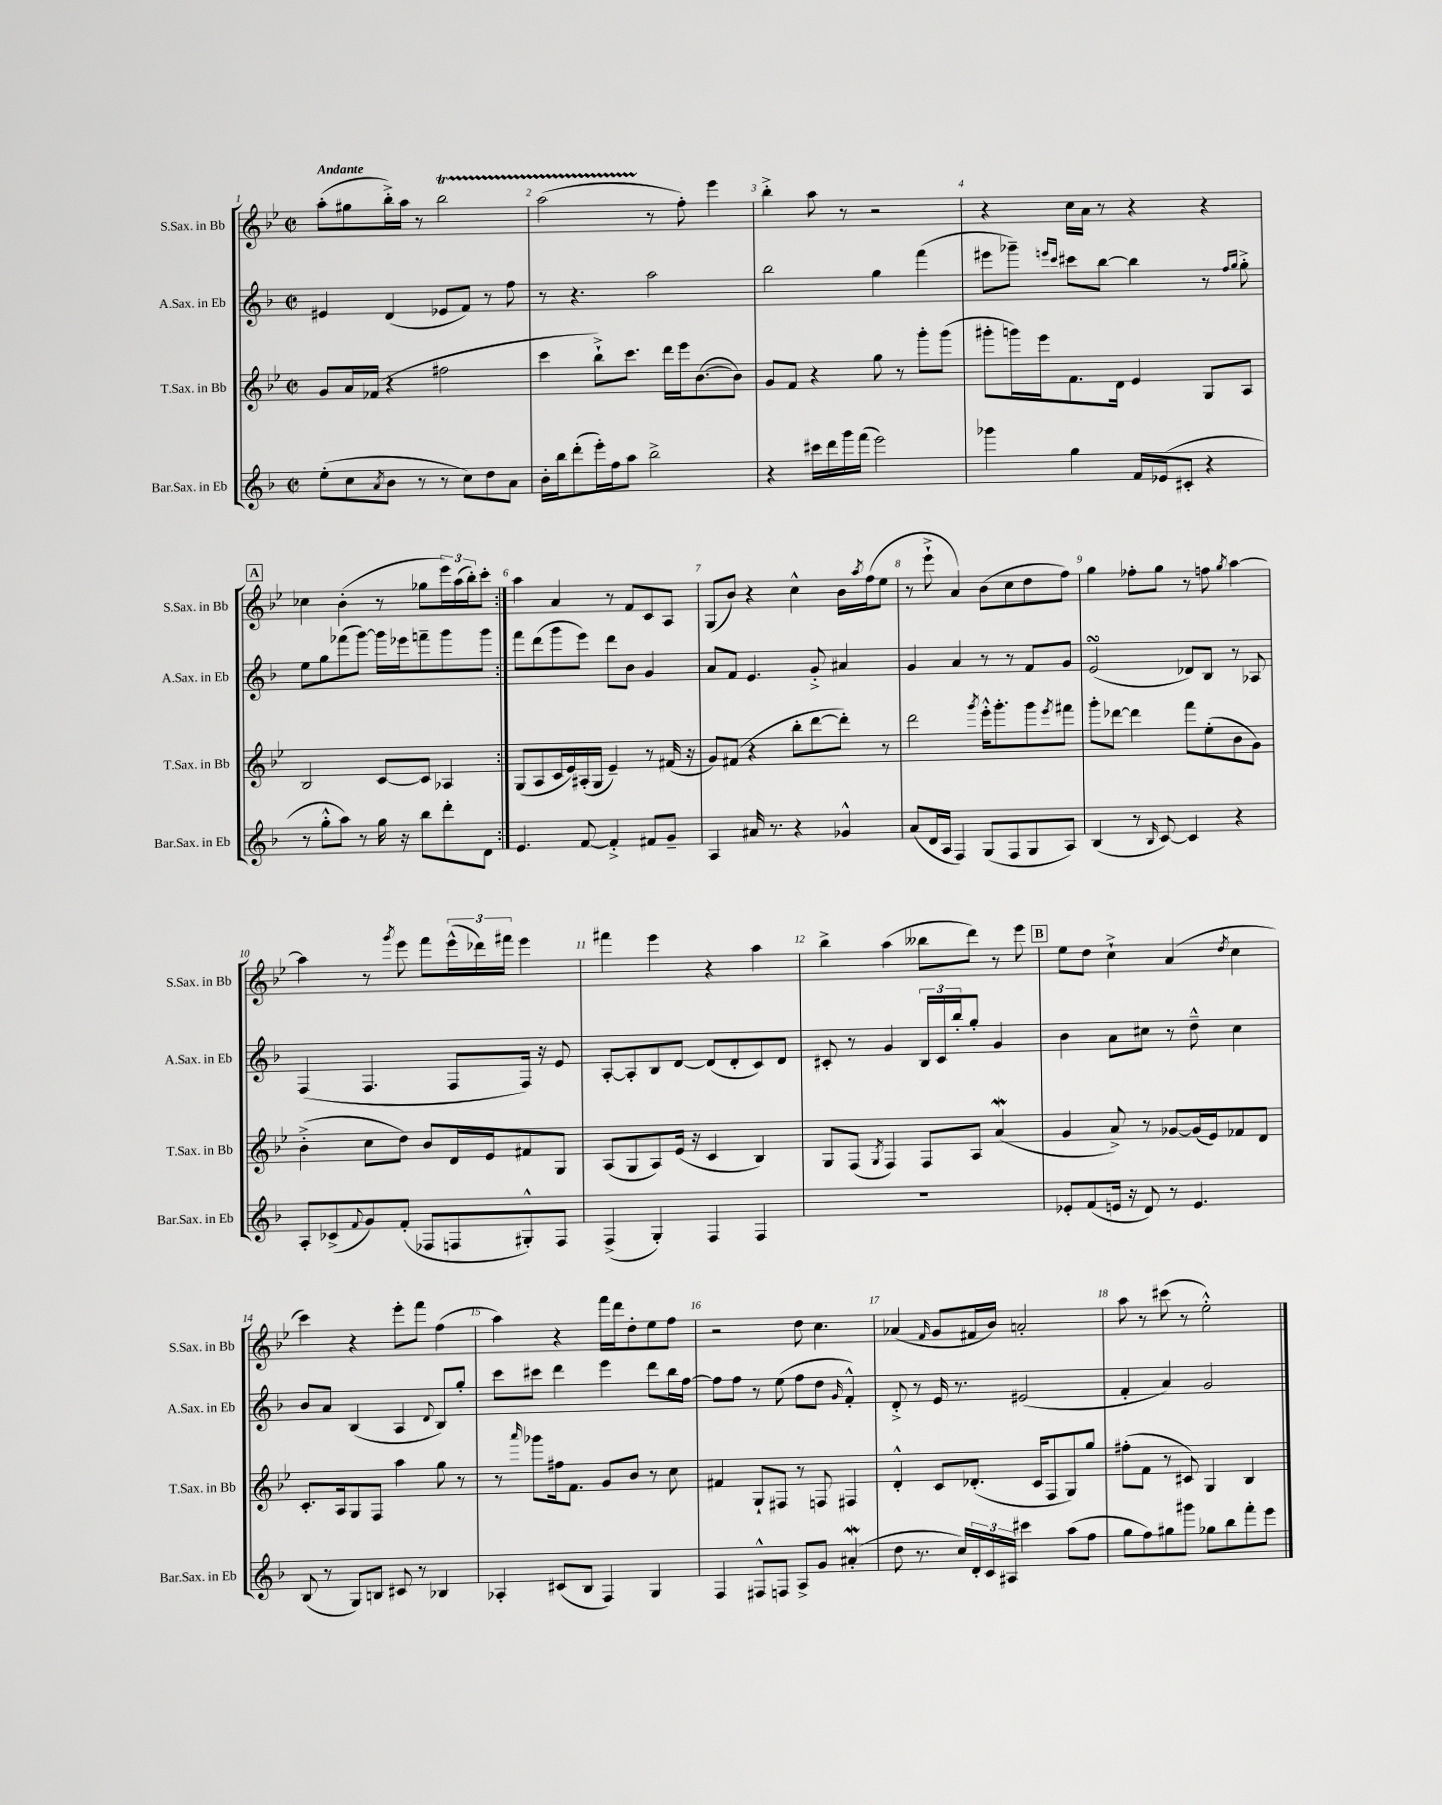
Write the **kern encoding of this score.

**kern	**kern	**kern	**kern
*staff4	*staff3	*staff2	*staff1
*clefG2	*clefG2	*clefG2	*clefG2
*k[b-]	*k[b-e-]	*k[b-]	*k[b-e-]
*M2/2	*M2/2	*M2/2	*M2/2
*met(c|)	*met(c|)	*met(c|)	*met(c|)
(8ee'	8g	4e#	(8aa'
8cc	16a	.	8gg#
.	(16f-	.	.
8qa	.	.	.
8b-	4r	(4d	16bb-'^)
.	.	.	16aa
8r	.	.	8r
8r	2ff#	8e-	2bb-
8cc)	.	8f)	.
8dd	.	8r	.
8a	.	8ff	.
=	=	=	=
16b-'	4ccc	8r	(2aa
16bb-	.	.	.
(8ddd'	.	4.r	.
16eee')	8bb-`^)	.	.
16ff	.	.	.
8aa	8.ccc	.	.
2bb-^	.	2aa	8r
.	16ddd	.	.
.	16eee-	.	8ff')
.	([8.b-	.	.
.	.	.	4eee-
.	8b-])	.	.
=	=	=	=
4r	8g	2bb-	4bb-'^
.	8f	.	.
16ccc#	4r	.	8aa
16ddd	.	.	.
16ggg	.	.	8r
(16fff	.	.	.
2eee)	8gg	4gg	2r
.	8r	.	.
.	8ggg'	(4fff	.
.	(8ggg	.	.
=	=	=	=
4ggg-	8ggg#'	8eee#	4r
.	16ggg)	8ggg-~)	.
.	16eee-	.	.
.	.	16qqeee	.
.	.	16qqccc	.
4gg	8.f	8ccc#	16cc
.	.	.	16a
.	.	[8bb-	8r
.	16d	.	.
16f	4e-	4bb-]	4r
(16e-	.	.	.
8c#'	.	.	.
4r	8G	8r	4r
.	.	16qqff	.
.	.	16qqgg	.
.	8A	8gg'^	.
=	=	=	=
8r	2B-	8ee	4cc-
8gg'^^	.	8gg	.
8aa)	.	(8fff-	(4b-'
8r	.	[8ggg)	.
16gg	[8c	16ggg]	8r
16r	.	16eee-	.
8bb-	8c]	8fff~	8gg-
8ddd'	4A-	8ggg	24eee-)
.	.	.	(24aa
.	.	.	24bb-')
8d	.	8ggg	8ccc'
=:|!	=:|!	=:|!	=:|!
4.e	(8G	8fff	4aa
.	8A	(8ddd	.
.	16c	8ggg	4a
.	16e-)	.	.
[8f	(16A#'	8eee)	.
.	16G	.	.
4f'^]	4e-~)	8ddd	8r
.	.	8b-	8f
8f#	8r	4g	8c
8g~	(16f#	.	8A
.	16r	.	.
=	=	=	=
4A	8g)	8a	(8G
.	(8f#	8f	8b-)
16a#	4r	4.e	4r
8.r	.	.	.
4r	8bb-'	.	4cc^^
.	[8ddd	8g'^	.
4g-^^	8ddd'])	4a#	16b-
.	.	.	8qaa
.	.	.	(16ff
.	8r	.	8ee-
=	=	=	=
(8a	2ddd	4g	8r
16d	.	.	8eee-`^
16A	.	.	.
4F)	.	4a	4a)
.	8qggg	.	.
(8G	16eee-'^^	8r	(8b-
.	8.ggg'	.	.
8F	.	8r	8cc
8G	8ggg	8f	8dd
.	8qeee-	.	.
8A)	8fff#	8g	8ff)
=	=	=	=
(4B-	8ggg'	(2e	4gg
.	[8ddd-	.	.
8r	4ddd-]	.	8ff-'
16qqB-	.	.	.
[8c)	.	.	8gg
4c]	8fff	8d-)	8r
.	(8ee-'	8B-	8ff
.	.	.	8qgg
4r	8b-	8r	[4aa
.	8g)	8A-	.
=	=	=	=
8A'	(4b-'^	(4F	4aa]
(8c-^	.	.	.
8qqf	.	.	.
8g)	8cc	4.F	8r
.	.	.	8qggg
(8f'	8dd)	.	8eee-
8F-	8b-	.	8fff
8F	16d	8F	(24eee-^^
.	.	.	24ddd-)
.	16e-	.	.
.	.	.	24fff#
8G#'^^)	8f#	16F)	4eee-
.	.	16r	.
8F	8G	8e	.
=	=	=	=
(4F^	(8A	[8A'	4fff#
.	8G	8A']	.
4G')	8A)	8B-	4eee-
.	(16e-	[8d	.
.	16r	.	.
4F	4c	(8d]	4r
.	.	8d'	.
4F	4B-)	8c)	4aa
.	.	8d	.
=	=	=	=
1r	8G	8c#'	4bb-^
.	(8F	8r	.
.	8qG	.	.
.	4F)	4g	(4aa
.	8F	24B-	8bb--
.	.	24c#	.
.	.	24bb-'	.
.	8A	8gg'	8ddd)
.	(4a	4g	8r
.	.	.	8eee-
=	=	=	=
8e-'	4g	4b-	8ee-
(8f	.	.	8dd
16e	8a^)	8a	4cc`^
16r	.	.	.
8d)	8r	8cc#	.
8r	[8g-	8r	(4a
4.e	(16g-]	8dd~^^	.
.	16e-)	.	.
.	.	.	8qdd
.	8f-	4cc#	4cc
.	8d	.	.
=	=	=	=
(8B-	8.c'	8b-	4ccc)
8r	.	8a	.
.	16A	.	.
8G)	8G	(4B-	4r
8B	8F	.	.
8c#	4aa	4A	8eee-'
8r	.	.	8fff
.	.	8qqd	.
4B-	8gg	8B-)	(4ff
.	8r	8gg'	.
=	=	=	=
4A-'	8r	8ccc	4aa)
.	16qqaaa	.	.
.	8ggg-	8ccc#	.
(8c#	16ff#	4ddd	4r
.	8.f	.	.
8B-	.	.	.
4F)	8g	4eee	16fff
.	.	.	16ddd
.	8b-	.	8dd'
4G	8r	8ddd	8ee-
.	8cc	16bb-	8ff
.	.	[16ff	.
=	=	=	=
4F	4f#	8ff]	2r
.	.	8ff	.
8F#^^	8G`	8r	.
8F	8F#	(8ee	.
8A^	8r	8ff	8dd
8g	8F	8dd	4.cc
.	.	16qqg	.
(4a#'	4F#	4f'^^)	.
=	=	=	=
8dd	4d'^^	8d'^	(4a-
8.r	.	8r	.
.	.	.	16qqf
.	8c	16e	8g
16cc)	.	8.r	.
24d'	(8.d-'	.	16f#
24c	.	.	.
.	.	.	16b-)
24A#	.	.	.
4ccc#	.	(2e#	2a'
.	16c	.	.
.	8F	.	.
(8aa	8G)	.	.
8ff	8gg	.	.
=	=	=	=
8gg	(8ff#'	4f'	8aa
8ff)	8f	.	8r
8gg#	8r	4a)	(8ccc#
8ggg#	8c#)	.	8r
8gg-	4G	2g	2ee-'^^)
8bb-	.	.	.
8fff'	4B-	.	.
8eee	.	.	.
==	==	==	==
*-	*-	*-	*-
